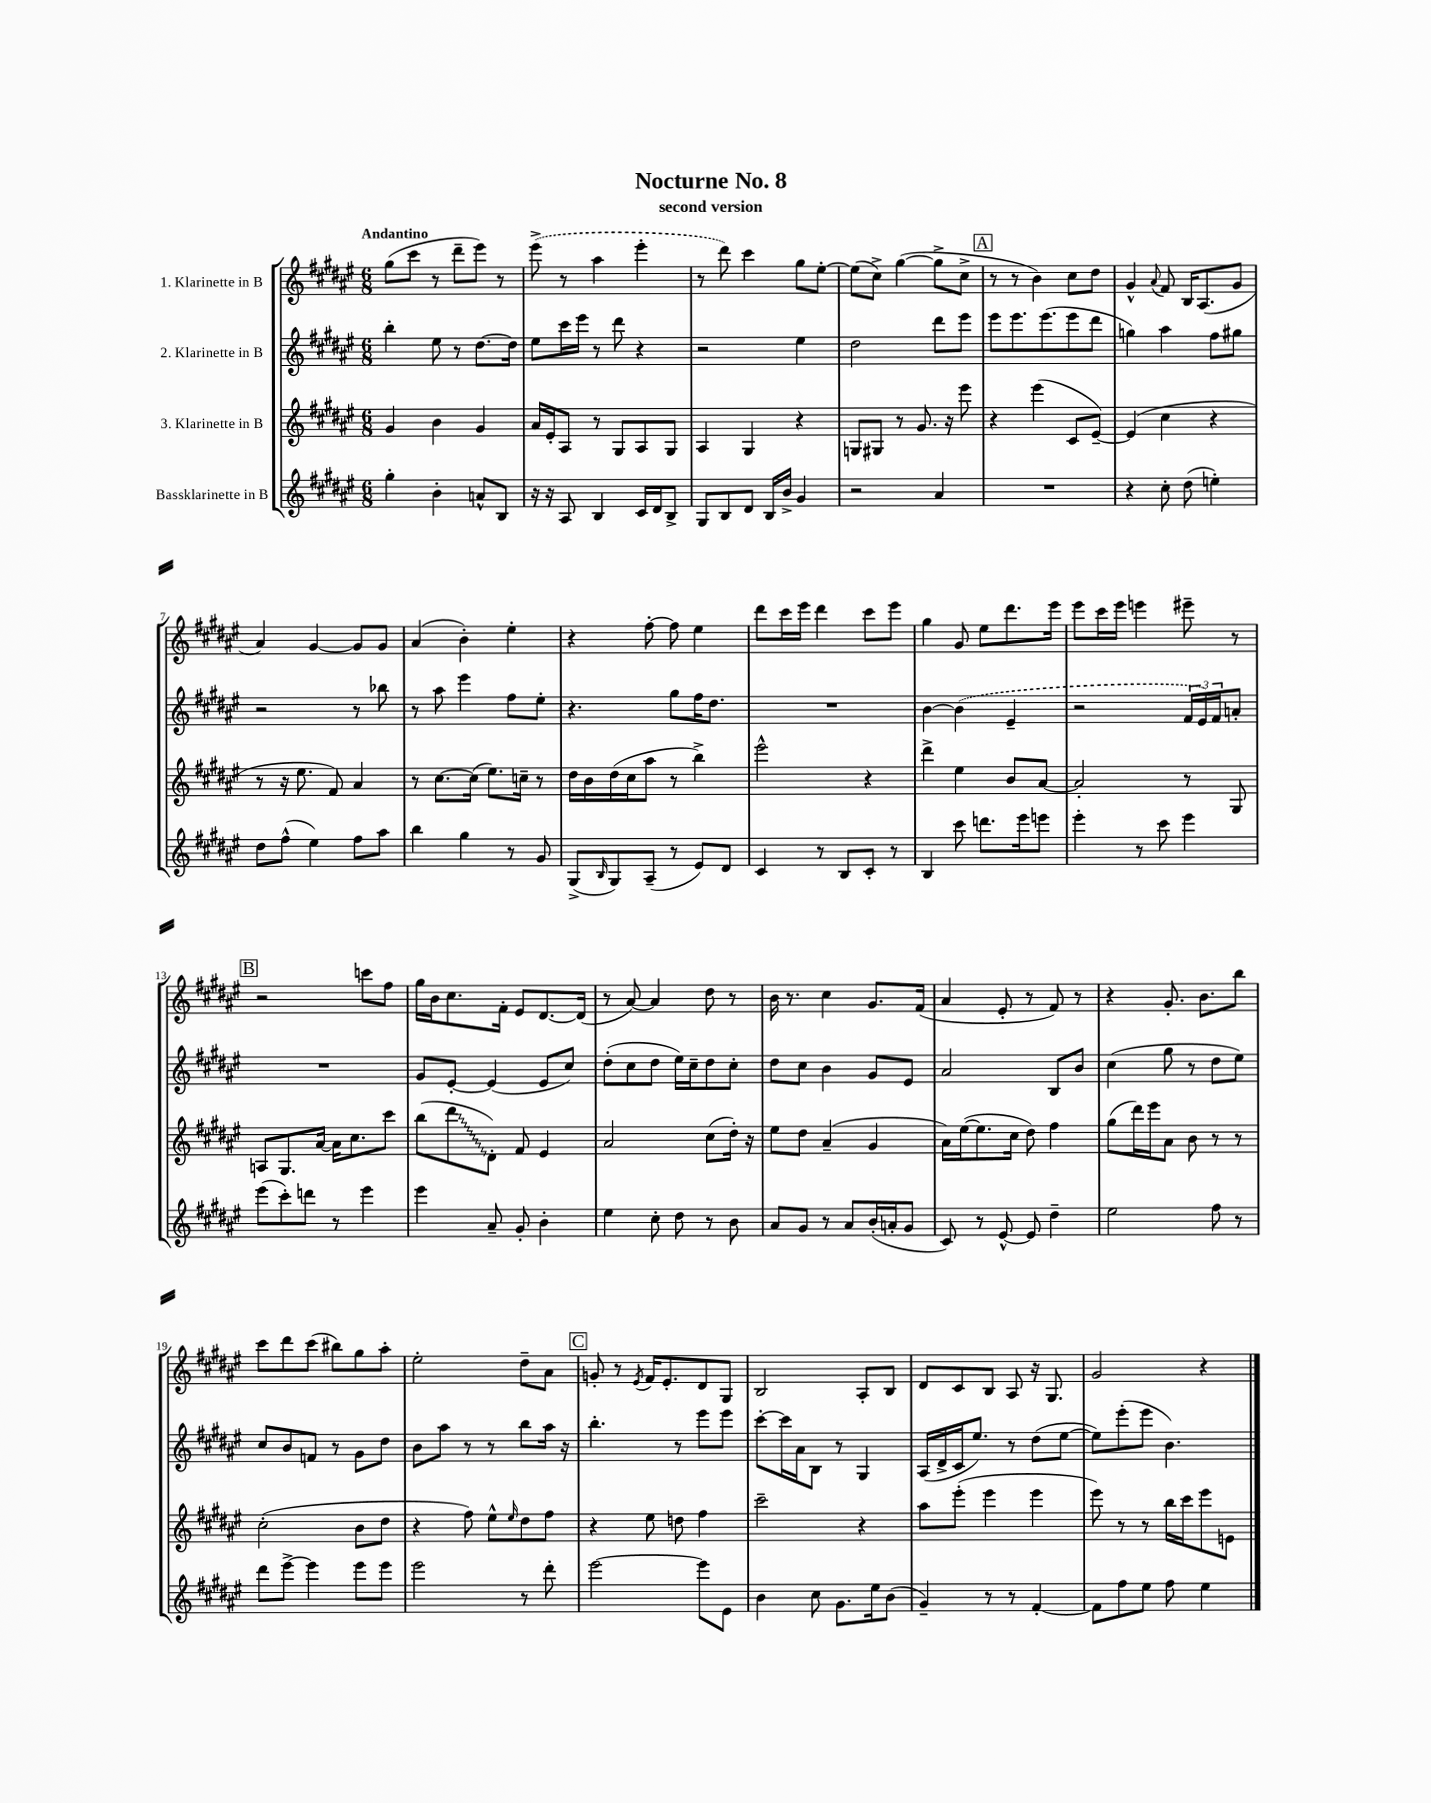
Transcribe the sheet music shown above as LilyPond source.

\header { title = "Nocturne No. 8" subtitle = "second version" }
<<
\new StaffGroup <<
\new Staff = "s0" \with { instrumentName = "1. Klarinette in B" } {
    \clef treble \key fis \major \numericTimeSignature \time 6/8 \tempo "Andantino"
    gis''8( cis'''8 r8 dis'''8-- eis'''8) r8 |
    \once \slurDashed eis'''8->( r8 ais''4 eis'''4-. |
    r8 dis'''8) cis'''4 gis''8 eis''8~-. |
    eis''8( cis''8->) gis''4~( gis''8-> cis''8-> |
    \mark \markup { \box "A" } r8 r8 b'4) cis''8 dis''8 |
    gis'4-^ \appoggiatura { ais'8 } fis'8 b16 ais8.( gis'8 |
    ais'4) gis'4~ gis'8 gis'8 |
    ais'4( b'4-.) eis''4-. |
    r4 fis''8~-. fis''8 eis''4 |
    dis'''8 cis'''16 eis'''16 dis'''4 cis'''8 eis'''8 |
    gis''4 gis'8 eis''8 dis'''8. eis'''16 |
    eis'''8 cis'''16 eis'''16 e'''4 eis'''8-- r8 |
    \mark \markup { \box "B" } r2 c'''8 fis''8 |
    gis''16 b'16 cis''8. fis'16-. eis'8 dis'8.~ dis'16( |
    r8 ais'8~) ais'4 dis''8 r8 |
    b'16 r8. cis''4 gis'8. fis'16( |
    ais'4 eis'8-. r8 fis'8) r8 |
    r4 gis'8.-. b'8. b''8 |
    cis'''8 dis'''8 cis'''8( bis''8) gis''8 ais''8-. |
    eis''2-. dis''8-- ais'8 |
    \mark \markup { \box "C" } g'8-. r8 \acciaccatura { eis'8 } fis'16 eis'8.-. dis'8 gis8 |
    b2 ais8-. b8 |
    dis'8 cis'8 b8 ais8 r16 gis8. |
    gis'2 r4 \bar "|." |
}
\new Staff = "s1" \with { instrumentName = "2. Klarinette in B" } {
    \clef treble \key fis \major \numericTimeSignature \time 6/8
    b''4-. eis''8 r8 dis''8.~ dis''16 |
    eis''8 cis'''16 eis'''16 r8 dis'''8 r4 |
    r2 eis''4 |
    dis''2 dis'''8 eis'''8 |
    \mark \markup { \box "A" } eis'''8 eis'''8. eis'''8.( eis'''8 dis'''8 |
    g''4) ais''4 fis''8 gis''8 |
    r2 r8 bes''8 |
    r8 ais''8 eis'''4 fis''8 eis''8-. |
    r4. gis''8 fis''16 dis''8. |
    R2. |
    b'4~ \once \slurDashed b'4( eis'4-- |
    r2 \tuplet 3/2 { fis'16 eis'16) fis'16 } a'8-. |
    \mark \markup { \box "B" } R2. |
    gis'8 eis'8~-. eis'4( eis'8 cis''8) |
    dis''8-.( cis''8 dis''8 eis''16) cis''16-- dis''8 cis''8-. |
    dis''8 cis''8 b'4 gis'8 eis'8 |
    ais'2 b8 b'8 |
    cis''4( gis''8 r8 dis''8 eis''8) |
    cis''8 b'8 f'8 r8 gis'8 dis''8 |
    b'8 ais''8 r8 r8 b''8 ais''16 r16 |
    \mark \markup { \box "C" } b''4.-. r8 eis'''8 eis'''8 |
    cis'''8~-. cis'''16 ais'16 b8 r8 gis4 |
    ais16( dis'16-> cis'16 eis''8.) r8 dis''8( eis''8~ |
    eis''8) eis'''8-.( eis'''8 b'4.) \bar "|." |
}
\new Staff = "s2" \with { instrumentName = "3. Klarinette in B" } {
    \clef treble \key fis \major \numericTimeSignature \time 6/8
    gis'4 b'4 gis'4 |
    ais'16 eis'16-. ais8 r8 gis8 ais8 gis8 |
    ais4 gis4 r4 |
    g8 gis8 r8 gis'8. r16 eis'''8 |
    \mark \markup { \box "A" } r4 eis'''4( cis'8 eis'8~--) |
    eis'4( cis''4 r4 |
    r8 r16 eis''8. fis'8) ais'4 |
    r8 cis''8.~ cis''16( eis''8.) c''16-- r8 |
    dis''16 b'16 dis''16( cis''16 ais''8 r8 b''4->) |
    eis'''2-^ r4 |
    dis'''4-> eis''4 b'8 ais'8~ |
    ais'2-. r8 gis8 |
    \mark \markup { \box "B" } a8 gis8. ais'16~ ais'16 cis''8. cis'''8 |
    b''8( \once \override Glissando.style = #'zigzag dis'''8\glissando dis'8-.) fis'8 eis'4 |
    ais'2 cis''8( dis''16-.) r16 |
    eis''8 dis''8 ais'4--( gis'4 |
    ais'16) eis''16~( eis''8. cis''16 dis''8) fis''4 |
    gis''8( dis'''16) eis'''16 ais'8 b'8 r8 r8 |
    cis''2-.( b'8 dis''8 |
    r4 fis''8) eis''8-^ \grace { eis''16 } dis''8 fis''8 |
    \mark \markup { \box "C" } r4 eis''8 d''8 fis''4 |
    cis'''2-- r4 |
    ais''8 eis'''8-.( eis'''4 eis'''4 |
    eis'''8) r8 r8 b''16 cis'''16 eis'''8 e'8 \bar "|." |
}
\new Staff = "s3" \with { instrumentName = "Bassklarinette in B" } {
    \clef treble \key fis \major \numericTimeSignature \time 6/8
    gis''4-. b'4-. a'8-^ b8 |
    r16 r16 ais8 b4 cis'16 dis'16 b8-> |
    gis8 b8 dis'8 b16 b'16-> gis'4 |
    r2 ais'4 |
    \mark \markup { \box "A" } R2. |
    r4 cis''8-. dis''8( e''4-.) |
    dis''8 fis''8-^( eis''4) fis''8 ais''8 |
    b''4 gis''4 r8 gis'8 |
    gis8->( \grace { b16 } gis8) ais8--( r8 eis'8) dis'8 |
    cis'4 r8 b8 cis'8-. r8 |
    b4 cis'''8 d'''8. eis'''16 e'''8 |
    eis'''4-. r8 cis'''8 eis'''4 |
    \mark \markup { \box "B" } eis'''8( cis'''8-.) d'''8 r8 eis'''4 |
    eis'''4 ais'8-- gis'8-. b'4-. |
    eis''4 cis''8-. dis''8 r8 b'8 |
    ais'8 gis'8 r8 ais'8 b'16-.( a'16-. gis'8 |
    cis'8) r8 eis'8~-^ eis'8 dis''4-- |
    eis''2 fis''8 r8 |
    dis'''8 eis'''8~-> eis'''4 eis'''8 eis'''8 |
    eis'''2 r8 dis'''8-. |
    \mark \markup { \box "C" } eis'''2~ eis'''8 eis'8 |
    b'4 cis''8 gis'8. eis''16 b'8( |
    gis'4--) r8 r8 fis'4~-. |
    fis'8 fis''8 eis''8 fis''8 eis''4 \bar "|." |
}
>>
>>
